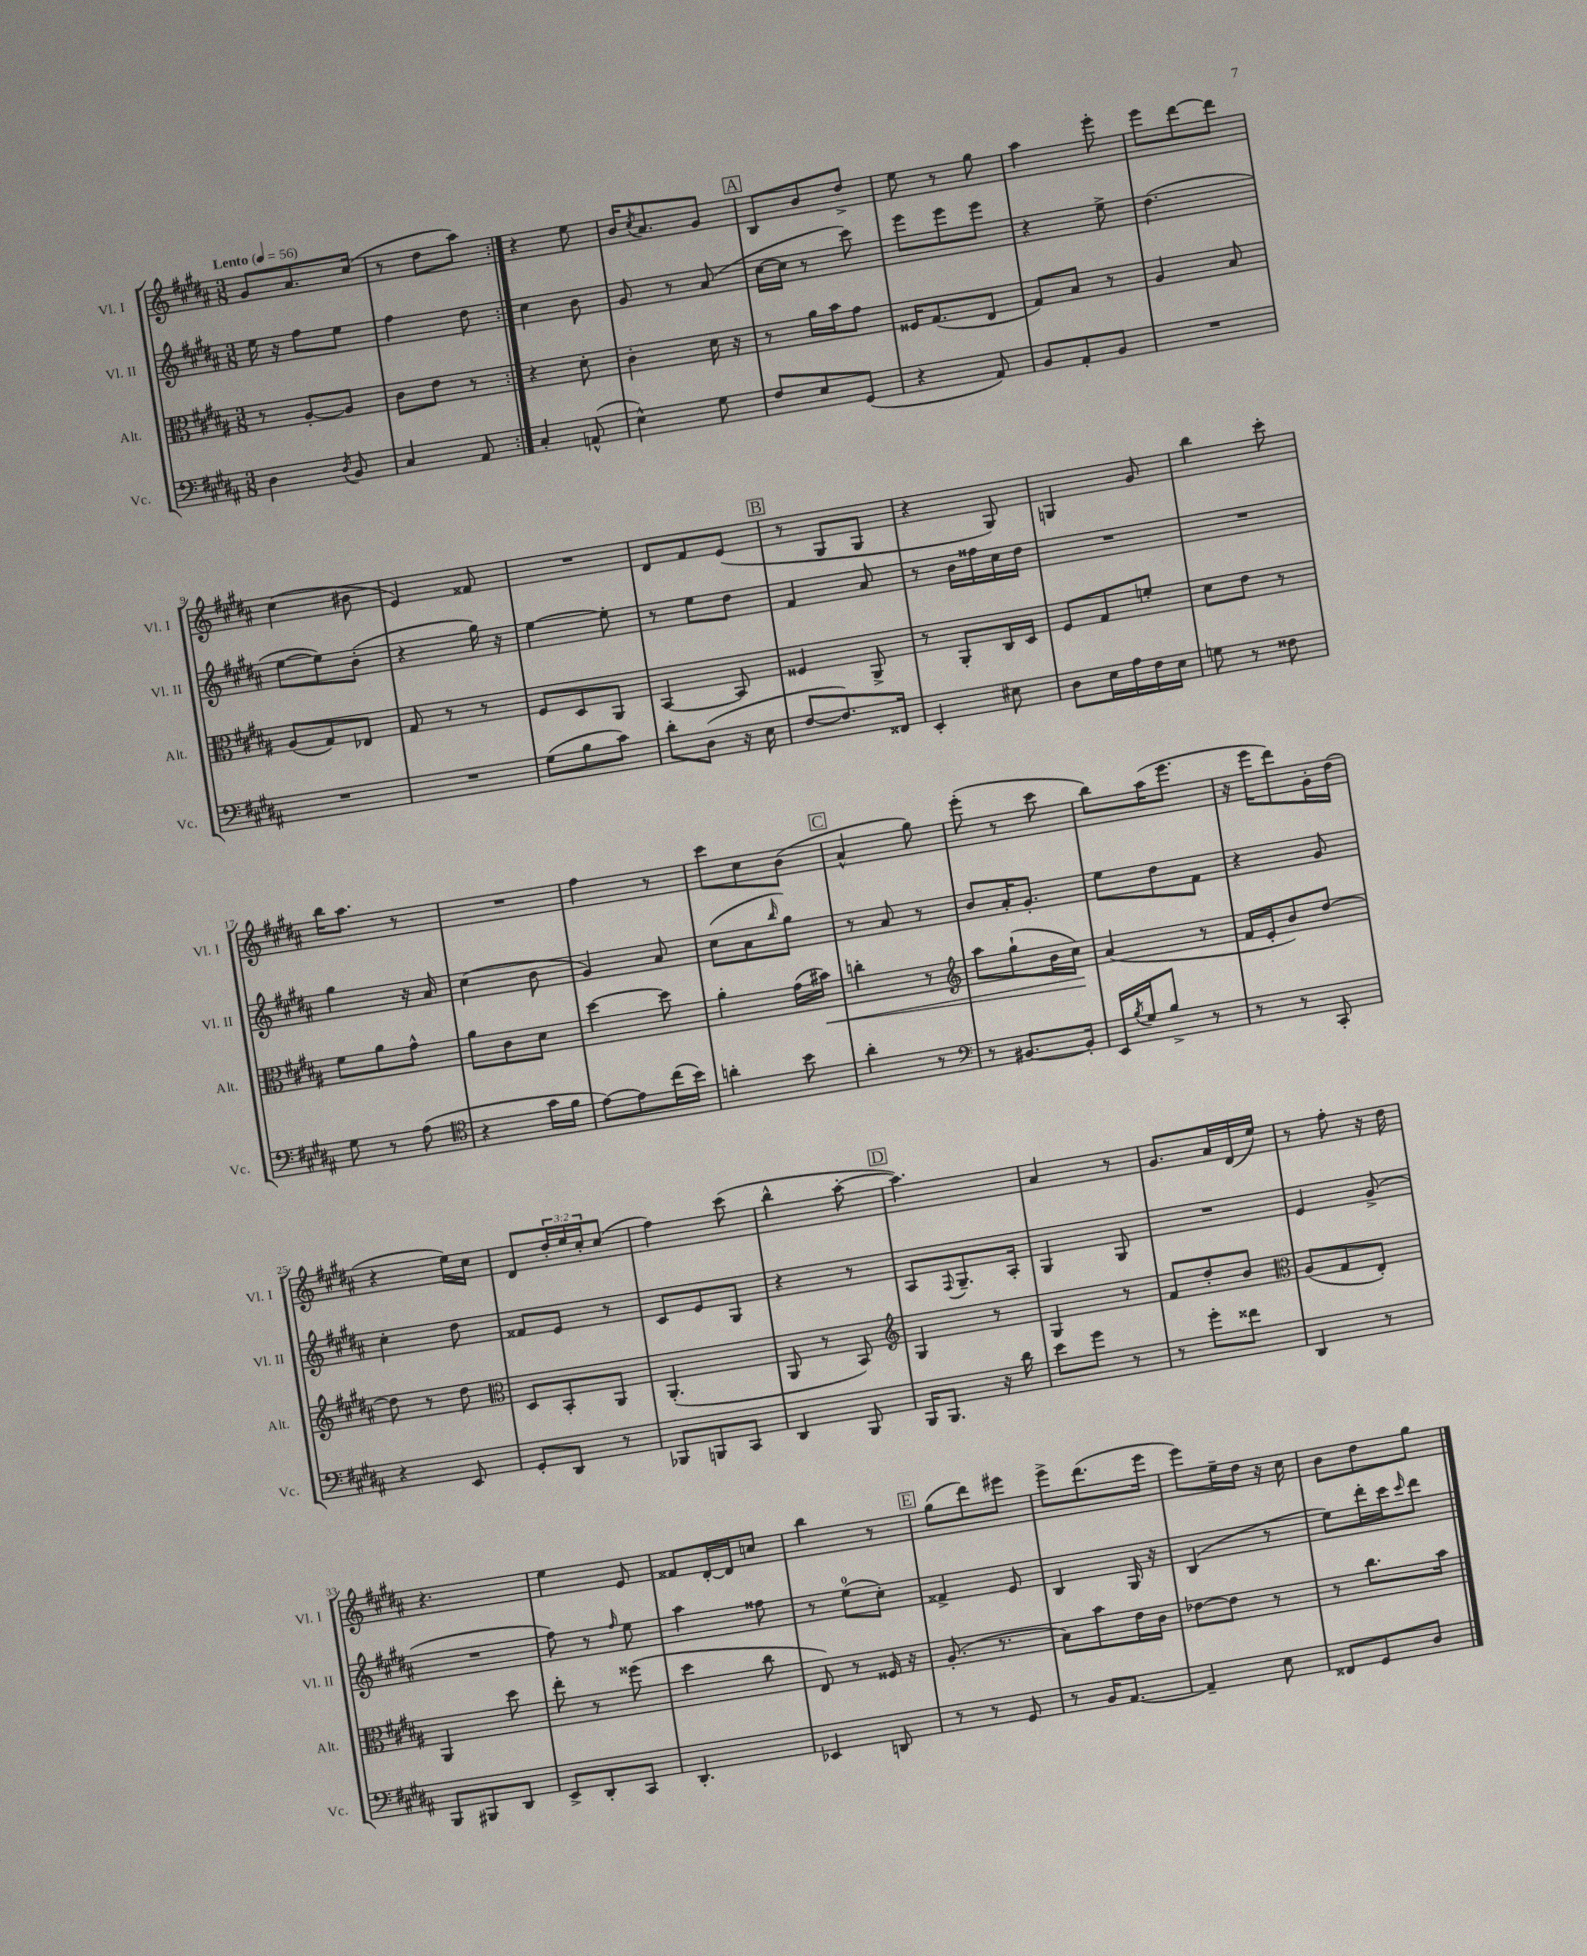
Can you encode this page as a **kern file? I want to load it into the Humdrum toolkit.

**kern	**kern	**kern	**kern
*staff4	*staff3	*staff2	*staff1
*clefF4	*clefC3	*clefG2	*clefG2
*k[f#c#g#d#a#]	*k[f#c#g#d#a#]	*k[f#c#g#d#a#]	*k[f#c#g#d#a#]
*M3/8	*M3/8	*M3/8	*M3/8
*MM56	*MM56	*MM56	*MM56
4D#\	8r	16ee\	8g#/L
.	.	16r	.
.	[8A#'/L	8ff#\L	8.a#/
8qD#/	.	.	.
8BB/	8A#/]J	8ee\J	.
.	.	.	(16cc#/Jk
=	=	=	=
4C#/	8c#\L	4ff#\	8r
.	8e\J	.	8dd#\L
8AA#/	8r	8dd#\	8aa#\J)
=:|!	=:|!	=:|!	=:|!
4C#'/	4r	4cc#\	4r
(8AA^^/	8d#'\	8b\	8ee\
=	=	=	=
4E^^\)	4c#'\	8g#/	16b/LK
.	.	.	8qcc#/
.	.	.	8.a#/
.	.	8r	.
8G#\	16d#\	(8a#/	8g#/J
.	16r	.	.
=	=	=	=
8F#/L	8r	[16cc#\LL	8B/L
.	.	16cc#\]JJ	.
8E/	16a#\LL	8r	8b/
.	16b\J	.	.
(8GG#/J	8g#\J	8ccc#\)	8dd#^/J
=	=	=	=
4r	16F##/LK	8eee\L	8ee\
.	(8.G#/	.	.
.	.	8eee\	8r
8AA#/)	8E/J	8eee\J	8gg#\
=	=	=	=
8BB/L	8G#/L)	4r	4aa#\
8AA#'/	8B/J	.	.
8BB/J	8r	8ee^\	8eee'\
=	=	=	=
4.r	4A#/	(4.dd#\	8eee\L
.	.	.	[8ddd#\
.	8B/	.	8ddd#\]J
=	=	=	=
4.r	(8A#/L	[8ee\L	(4cc#\
.	8G#/)	8ee\])	.
.	8E-/J	(8b'\J	8b#\
=	=	=	=
4.r	8G#/	4r	4e/)
.	8r	.	.
.	8r	16gg#\)	8f##/
.	.	16r	.
=	=	=	=
(8G#\L	8F#/L	[4ee\	4.r
8B\	8D#/	.	.
8c#\J)	8AA#/J	8ee'\]	.
=	=	=	=
8d#'\L	[4BB/	8r	8d#/L
(8D#\J	.	8ee\L	8f#/
16r	8BB/]	8dd#\J	(8e/J
16E\	.	.	.
=	=	=	=
[8F#/L	4F##/	4f#/	8r
8.F#/])	.	.	8G#/L
.	8AA#^/	8a#/	8G#/J
16FF##/Jk	.	.	.
=	=	=	=
4EE'/	8r	8r	4r
.	8AA#'/L	16b\LL	.
.	.	16ff##\	.
8E#\	16C#/L	16cc#\	8G#/)
.	16D#/JJ	16dd#\JJ	.
=	=	=	=
8D#\L	8F#/L	4.r	4G/
16E\L	8G#/	.	.
16A#\	.	.	.
16F#\	8f'/J	.	8g#/
16E\JJ	.	.	.
=	=	=	=
8G\	8d#\L	4.r	4bb\
8r	8e\J	.	.
8F##\	8r	.	8ccc#'\
=	=	=	=
8G#\	8f#\L	4gg#\	16bb\LK
.	.	.	8.aa#\J
8r	8a#\	.	.
(8A#\	8g#^^\J	16r	8r
.	.	16a#/	.
=	=	=	=
*clefC4	*	*	*
4r	8a#\L	(4cc#\	4.r
.	8c#\	.	.
16g#\LL	8d#\J	8b\	.
16f#\JJ	.	.	.
=	=	=	=
[8e\L)	[4dd#\	4g#/)	4ff#\
8e\]	.	.	.
(16cc#\L	8dd#\]	8a#/	8r
16b\JJ)	.	.	.
=	=	=	=
4a'\	4a#'\	(8cc#\L	8ccc#\L
.	.	8a#\	8cc#\
.	.	16qqbb/	.
8b\	(16g#\LL	8gg#\J)	(8b\J
.	16b#\JJ)	.	.
=	=	=	=
4a#'\	4cc'\	8r	4a#^^/
.	.	8a#/	.
8r	8r	8r	8gg#\)
=	=	=	=
*clefF4	*clefG2	*	*
8r	8aa#\L	8b/L	(8eee'\
[8.BB#/L	(8gg#`\	16a#'/K	8r
.	.	8.g#'/J	.
.	16b\L	.	8ccc#\
16BB#'/]Jk	16cc#\JJ)	.	.
=	=	=	=
16EE/LL	(4a#/	8ee\L	8bb\L)
8qB/	.	.	.
16G#/J	.	.	.
8B^/J	.	8dd#\	(16aa#\K
.	.	.	8.eee\J
8r	8r	8f#\J	.
=	=	=	=
8r	16f#/LL	4r	16r
.	16e'/J	.	16eee\LK
8r	8b/)	.	8ddd#\)
8CC#'/	[8dd#/J	8g#/	16g#'\L
.	.	.	(16dd#\JJ
=	=	=	=
4r	8dd#\]	4cc#'\	4r
.	8r	.	.
8EE/	8dd#\	8dd#\	16ee\LL)
.	.	.	16cc#\JJ
=	=	=	=
*	*clefC3	*	*
8GG#'/L	8D#/L	8f##/L	8d#/L
8DD#/J	8BB'/	8e/J	24dd#'/L
.	.	.	24ee/
.	.	.	24cc#'/J
8r	8AA#/J	8r	(8cc#/J
=	=	=	=
8BBB-/L	(4.AA#'/	8c#/L	4ff#\)
8BBB/	.	8e/	.
8CC#/J	.	8G#/J	(8ccc#\
=	=	=	=
4DD#/	8AA#/	4r	4bb^^\
.	8r	.	.
8BBB/	8BB/)	8r	[8aa#'\
=	=	=	=
*	*clefG2	*	*
16BBB/LK	4G#/	8A#/L	4.aa#\])
8.BBB/J	.	.	.
.	.	8qqF#/	.
.	.	8.G#~/	.
16r	8r	.	.
16d#\	.	16A#'/Jk	.
=	=	=	=
8e\L	4G#/	4G#/	4a#/
8g#\J	.	.	.
8r	8r	8G#/	8r
=	=	=	=
8r	8f#/L	4.r	8.g#/L
8g#'\L	8dd#'/	.	.
.	.	.	16a#/L
8f##\J	8b/J	.	(16d#/
.	.	.	16ee/JJ)
=	=	=	=
*	*clefC3	*	*
4DD#/	(8A#/L	4e/	8r
.	8G#/	.	8ff#'\
8r	8E'/J)	(8g#^/	16r
.	.	.	16dd#\
=	=	=	=
8BBB/L	4AA#/	4.r	4.r
8BBB#/	.	.	.
8DD#/J	8dd#\	.	.
=	=	=	=
8EE^/L	8ee'\	8ff#\)	4ee\
8DD#'/	8r	8r	.
.	.	16qqff#/	.
8CC#/J	(8ff##\	8ee\	8e/
=	=	=	=
4.DD#'/	4dd#\	4aa#\	8f##/L
.	.	.	[16d#'/L
.	.	.	16d#/]J
.	8cc#\	8ff##\	8cc/J
=	=	=	=
4EE-/	8E/)	8r	4bb\
.	8r	(8ee\L	.
8DD/	16F##/	8cc#'\J)	8r
.	16r	.	.
=	=	=	=
8r	(8.A#'/	4f##^/	(8gg#\L
8r	.	.	8ddd#\)
.	8.r	.	.
8GG#/	.	8e/	8eee#\J
=	=	=	=
8r	8B\L)	4B/	8eee^\L
16BB/LK	8b\	.	(8.ddd#\
[8.AA#/J	.	.	.
.	16e\L	16G#/	.
.	16c#\JJ	16r	16eee\Jk
=	=	=	=
4AA#~/]	[8e-\L	(4B/	8eee\L)
.	8e-\]J	.	16ee~\L
.	.	.	16dd#\JJ
8E\	8r	8r	16r
.	.	.	16cc#\
=	=	=	=
8FF##/L	8r	8ee\L)	8b\L
8GG#/	8.cc#\L	16ddd#'\L	8dd#\
.	.	16ccc#\J	.
.	.	16qqccc#/	.
8D#/J	.	8ddd#\J	8gg#\J
.	16b\Jk	.	.
==	==	==	==
*-	*-	*-	*-
